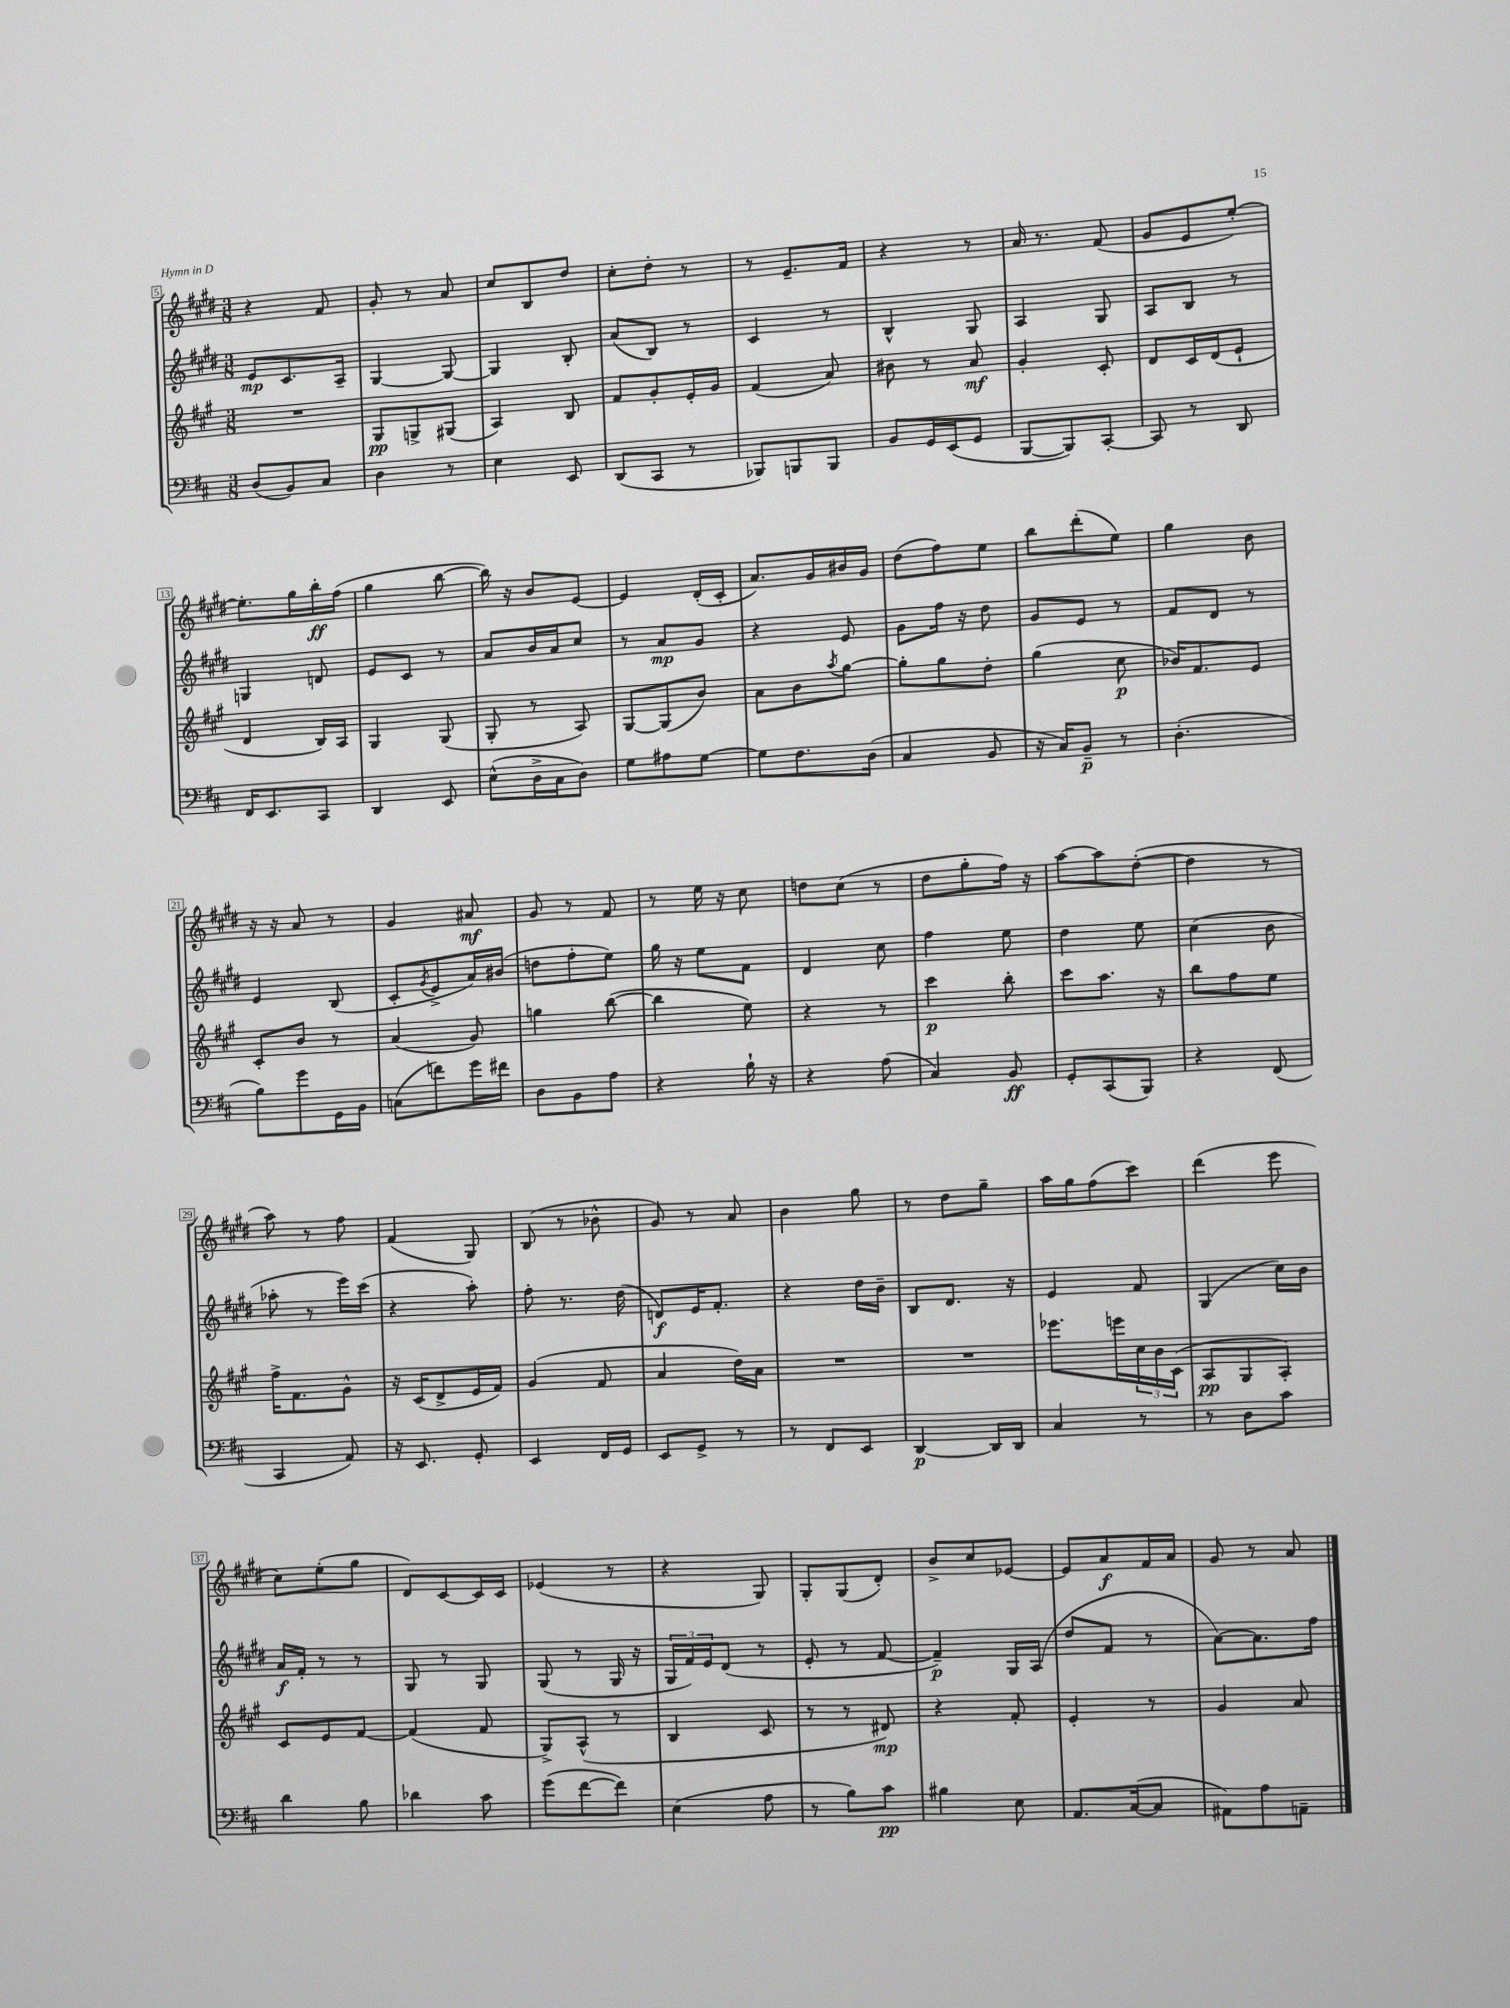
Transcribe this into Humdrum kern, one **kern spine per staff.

**kern	**dynam	**kern	**dynam	**kern	**dynam	**kern	**dynam
*part4	*part4	*part3	*part3	*part2	*part2	*part1	*part1
*staff4	*staff4	*staff3	*staff3	*staff2	*staff2	*staff1	*staff1
*clefF4	*	*clefG2	*	*clefG2	*	*clefG2	*
*k[f#c#]	*	*k[f#c#g#]	*	*k[f#c#g#d#]	*	*k[f#c#g#d#]	*
*M3/8	*	*M3/8	*	*M3/8	*	*M3/8	*
=5	=5	=5	=5	=5	=5	=5	=5
(8D/L	.	4.r	.	8e/L	mp	4r	.
8BB/)	.	.	.	8.c#/	.	.	.
8C#/J	.	.	.	.	.	8f#/	.
.	.	.	.	16A~/Jk	.	.	.
=6	=6	=6	=6	=6	=6	=6	=6
4D\	.	8G#/L	pp	[4G#/	.	8g#'/	.
.	.	8Gn^/	.	.	.	8r	.
8r	.	(8G#X/J	.	8G#/_	.	8a/	.
=7	=7	=7	=7	=7	=7	=7	=7
4E\	.	4A/)	.	4G#/]	.	8cc#/L	.
.	.	.	.	.	.	8B/	.
8EE/	.	8B/	.	8B'/	.	8dd#/J	.
=8	=8	=8	=8	=8	=8	=8	=8
(8DD/L	.	8f#/L	.	(8a/L	.	8cc#'\L	.
8CC#/J	.	8g#'/	.	8B/J)	.	8dd#'\J	.
8r	.	16e'/L	.	8r	.	8r	.
.	.	16g#/JJ	.	.	.	.	.
=9	=9	=9	=9	=9	=9	=9	=9
8BBB-X/L)	.	(4f#/	.	4c#/	.	8r	.
8BBBn/	.	.	.	.	.	8.e~/L	.
8BBB/J	.	8a/)	.	8r	.	.	.
.	.	.	.	.	.	16f#/Jk	.
=10	=10	=10	=10	=10	=10	=10	=10
8BB/L	.	8b#X\	.	4B^^/	.	4r	.
16GG/L	.	8r	.	.	.	.	.
(16EE/J	.	.	.	.	.	.	.
8GG/J	.	8a/	mf	8G#/	.	8r	.
=11	=11	=11	=11	=11	=11	=11	=11
[8BBB/L	.	4g#'/	.	4A/	.	16a/	.
.	.	.	.	.	.	8.r	.
8BBB/])	.	.	.	.	.	.	.
[8CC#'/J	.	8c#'/	.	8G#/	.	(8f#/	.
=12	=12	=12	=12	=12	=12	=12	=12
8CC#/]	.	8d/L	.	8A/L	.	8g#/L	.
8r	.	16c#/L	.	8B/J	.	8e/	.
.	.	(16d/J	.	.	.	.	.
8DD/	.	8e`/J	.	8r	.	[8ee'/J)	.
!!LO:LB:g=z
=13	=13	=13	=13	=13	=13	=13	=13
16FF#/KL	.	4d/	.	4Gn/	.	8.ee'\L]	.
8.EE/	.	.	.	.	.	.	.
.	.	.	.	.	.	16gg#\L	.
8CC#/J	.	16B/LL)	.	8dn/	.	16bb'\	ff
.	.	16A/JJ	.	.	.	(16ff#\JJ	.
=14	=14	=14	=14	=14	=14	=14	=14
4DD/	.	4G#/	.	8e/L	.	4gg#\	.
.	.	.	.	8c#/J	.	.	.
8EE/	.	(8G#/	.	8r	.	[8bb\	.
=15	=15	=15	=15	=15	=15	=15	=15
(8E^^\L	.	8G#'/	.	8a/L	.	16bb\])	.
.	.	.	.	.	.	16r	.
16D^\L	.	8r	.	16b/L	.	8b/L	.
16C#\J	.	.	.	16a/J	.	.	.
8D\J)	.	8A/)	.	8cc#/J	.	[8e/J	.
=16	=16	=16	=16	=16	=16	=16	=16
8G\L	.	[8G#/L	.	8r	.	4e/]	.
8A#X\	.	(8G#/]	.	8a/L	mp	.	.
[8G\J	.	8b/J)	.	8g#/J	.	(16d#'/LL	.
.	.	.	.	.	.	16c#'/JJ	.
=17	=17	=17	=17	=17	=17	=17	=17
8G\L]	.	8a\L	.	4r	.	8.a/L)	.
8.F#\	.	8b\	.	.	.	.	.
.	.	.	.	.	.	16g#/L	.
.	.	8qaa/	.	.	.	.	.
.	.	[8gg#\J	.	8e/	.	16b#X/	.
(16D\Jk	.	.	.	.	.	16g#/JJ	.
=18	=18	=18	=18	=18	=18	=18	=18
4C#/	.	8gg#'\L]	.	8g#\L	.	(8dd#\L	.
.	.	8gg#\	.	16ff#\Jk	.	8ff#\)	.
.	.	.	.	16r	.	.	.
8BB/	.	8dd'\J	.	8dd#\	.	8ee\J	.
=19	=19	=19	=19	=19	=19	=19	=19
16r	.	(4gg#\	.	8g#/L	.	8bb\L	.
16C#/KL)	.	.	.	.	.	.	.
8BB~/J	p	.	.	8e/J	.	(8ddd#'\	.
8r	.	8cc#\	p	8r	.	8ee\J)	.
=20	=20	=20	=20	=20	=20	=20	=20
(4.D'\	.	16b-X/KL)	.	8f#/L	.	4gg#\	.
.	.	8.f#/	.	.	.	.	.
.	.	.	.	8d#/J	.	.	.
.	.	8e/J	.	8r	.	8b\	.
!!LO:LB:g=z
=21	=21	=21	=21	=21	=21	=21	=21
8B\L)	.	8c#'/L	.	4e/	.	16r	.
.	.	.	.	.	.	16r	.
8g\	.	8b/J	.	.	.	8a/	.
16GG\L	.	8r	.	(8B/	.	8r	.
16BB\JJ	.	.	.	.	.	.	.
=22	=22	=22	=22	=22	=22	=22	=22
(8Cn\L	.	(4a/	.	8c#'/L	.	4g#/	.
.	.	.	.	8qg#/	.	.	.
8fn\)	.	.	.	8e^/	.	.	.
16g\L	.	8g#/)	.	16a/L)	.	8a#X/	mf
16f#X\JJ	.	.	.	(16b#X/JJ	.	.	.
=23	=23	=23	=23	=23	=23	=23	=23
8D\L	.	4ggn\	.	8ddn\L	.	8g#/	.
8BB\	.	.	.	8ff#'\	.	8r	.
8A\J	.	([8bb\	.	8ee\J)	.	8f#/	.
=24	=24	=24	=24	=24	=24	=24	=24
4r	.	4bb\]	.	16gg#\	.	8r	.
.	.	.	.	16r	.	.	.
.	.	.	.	8ee\L	.	16ee\	.
.	.	.	.	.	.	16r	.
16B`\	.	8ee\)	.	8f#\J	.	8cc#\	.
16r	.	.	.	.	.	.	.
=25	=25	=25	=25	=25	=25	=25	=25
4r	.	4r	.	4d#/	.	8ddn\L	.
.	.	.	.	.	.	(8cc#\J	.
(8A\	.	8r	.	8cc#\	.	8r	.
=26	=26	=26	=26	=26	=26	=26	=26
4C#/)	.	4ccc#\	p	4ff#\	.	8dd#\L	.
.	.	.	.	.	.	8gg#'\	.
8BB/	ff	8bb'\	.	8ee\	.	16ff#\Jk)	.
.	.	.	.	.	.	16r	.
=27	=27	=27	=27	=27	=27	=27	=27
8GG'/L	.	8ccc#\L	.	4dd#\	.	[8aa\L	.
(8CC#/	.	8.aa\J	.	.	.	8aa\]	.
8BBB/J)	.	.	.	8ee\	.	([8dd#'\J	.
.	.	16r	.	.	.	.	.
=28	=28	=28	=28	=28	=28	=28	=28
4r	.	8bb\L	.	(4cc#\	.	4dd#\]	.
.	.	8ff#\	.	.	.	.	.
(8FF#/	.	8ee\J	.	8b\	.	8r	.
!!LO:LB:g=z
=29	=29	=29	=29	=29	=29	=29	=29
4CC#/	.	16ff#^\KL	.	8aa-X'\	.	8aa\)	.
.	.	8.f#\	.	.	.	.	.
.	.	.	.	8r	.	8r	.
8AA/)	.	8g#^^\J	.	16eee\LL)	.	8ff#\	.
.	.	.	.	(16ccc#\JJ	.	.	.
=30	=30	=30	=30	=30	=30	=30	=30
16r	.	16r	.	4r	.	(4f#/	.
8.EE/	.	(16c#/KL	.	.	.	.	.
.	.	8d^/	.	.	.	.	.
8GG'/	.	16e/L	.	8aa'\)	.	8G#/)	.
.	.	16f#/JJ)	.	.	.	.	.
=31	=31	=31	=31	=31	=31	=31	=31
4EE/	.	(4g#/	.	8ff#'\	.	(8B/	.
.	.	.	.	8.r	.	8r	.
16FF#/LL	.	8f#/	.	.	.	8b-X^^\	.
16GG/JJ	.	.	.	(16dd#\	.	.	.
=32	=32	=32	=32	=32	=32	=32	=32
8EE/L	.	4a/	.	8dn/L)	f	8g#/)	.
8GG^/J	.	.	.	16e/K	.	8r	.
.	.	.	.	8.f#'/J	.	.	.
8r	.	16dd\LL)	.	.	.	8a/	.
.	.	16a\JJ	.	.	.	.	.
=33	=33	=33	=33	=33	=33	=33	=33
8r	.	4.r	.	4r	.	4b\	.
8FF#/L	.	.	.	.	.	.	.
8EE/J	.	.	.	16dd#\LL	.	8gg#\	.
.	.	.	.	16b~\JJ	.	.	.
=34	=34	=34	=34	=34	=34	=34	=34
[4DD/	p	4.r	.	8B/L	.	8r	.
.	.	.	.	8.d#/J	.	8dd#\L	.
16DD/LL]	.	.	.	.	.	8gg#~\J	.
16DD/JJ	.	.	.	16r	.	.	.
=35	=35	=35	=35	=35	=35	=35	=35
4C#/	.	8.eee-X\L	.	4e/	.	16aa\LL	.
.	.	.	.	.	.	16gg#\J	.
.	.	.	.	.	.	(8ff#\	.
.	.	16eeen\L	.	.	.	.	.
8r	.	24cc#\	.	8f#/	.	8ccc#\J)	.
.	.	24b\	.	.	.	.	.
.	.	(24c#\JJ	.	.	.	.	.
=36	=36	=36	=36	=36	=36	=36	=36
8r	.	8A/L	pp	(4G#/	.	(4ddd#\	.
8D\L	.	8G#/	.	.	.	.	.
8c#\J	.	8A'/J)	.	16cc#\LL)	.	8eee\	.
.	.	.	.	16b\JJ	.	.	.
!!LO:LB:g=z
=37	=37	=37	=37	=37	=37	=37	=37
4d\	.	8c#/L	.	16a/LL	f	8cc#\L)	.
.	.	.	.	16f#'/JJ	.	.	.
.	.	8e/	.	8r	.	(8ee'\	.
8B\	.	[8f#/J	.	8r	.	8gg#\J	.
=38	=38	=38	=38	=38	=38	=38	=38
4d-X\	.	(4f#/]	.	8G#/	.	8d#/L)	.
.	.	.	.	8r	.	[8c#/	.
8c#\	.	8f#/	.	8G#/	.	16c#/L]	.
.	.	.	.	.	.	16c#/JJ	.
=39	=39	=39	=39	=39	=39	=39	=39
(8g\L	.	8G#^/L)	.	(8G#/	.	(4e-X/	.
[8f#\	.	(8A^^/J	.	8r	.	.	.
8f#\J])	.	8r	.	16G#/	.	8r	.
.	.	.	.	16r	.	.	.
=40	=40	=40	=40	=40	=40	=40	=40
(4E\	.	4B/	.	24G#/LL	.	4r	.
.	.	.	.	24f#/)	.	.	.
.	.	.	.	24e/J	.	.	.
.	.	.	.	(8d#/J	.	.	.
8A\	.	8c#/	.	8r	.	8G#/)	.
=41	=41	=41	=41	=41	=41	=41	=41
8r	.	8r	.	8e'/	.	8G#'/L	.
8B\L)	.	8r	.	8r	.	(8G#/	.
8c#\J	pp	8d#X/)	mp	[8f#/	.	8d#'/J)	.
=42	=42	=42	=42	=42	=42	=42	=42
4B#X\	.	4r	.	4f#~/])	p	8b^/L	.
.	.	.	.	.	.	8cc#/	.
8E\	.	8f#'/	.	16G#/LL	.	[8e-X/J	.
.	.	.	.	(16A/JJ	.	.	.
=43	=43	=43	=43	=43	=43	=43	=43
8.AA/L	.	4e'/	.	8dd#/L	.	8e-/L]	.
.	.	.	.	8f#/J	.	8a/	f
([16C#/k	.	.	.	.	.	.	.
8C#/J]	.	8r	.	8r	.	16f#/L	.
.	.	.	.	.	.	16a/JJ	.
=44	=44	=44	=44	=44	=44	=44	=44
8AA#X\L)	.	4g#/	.	[8a\L)	.	8g#/	.
8A\	.	.	.	8.a\]	.	8r	.
8AAn~\J	.	8a/	.	.	.	8a/	.
.	.	.	.	16ff#\Jk	.	.	.
==	==	==	==	==	==	==	==
*-	*-	*-	*-	*-	*-	*-	*-
